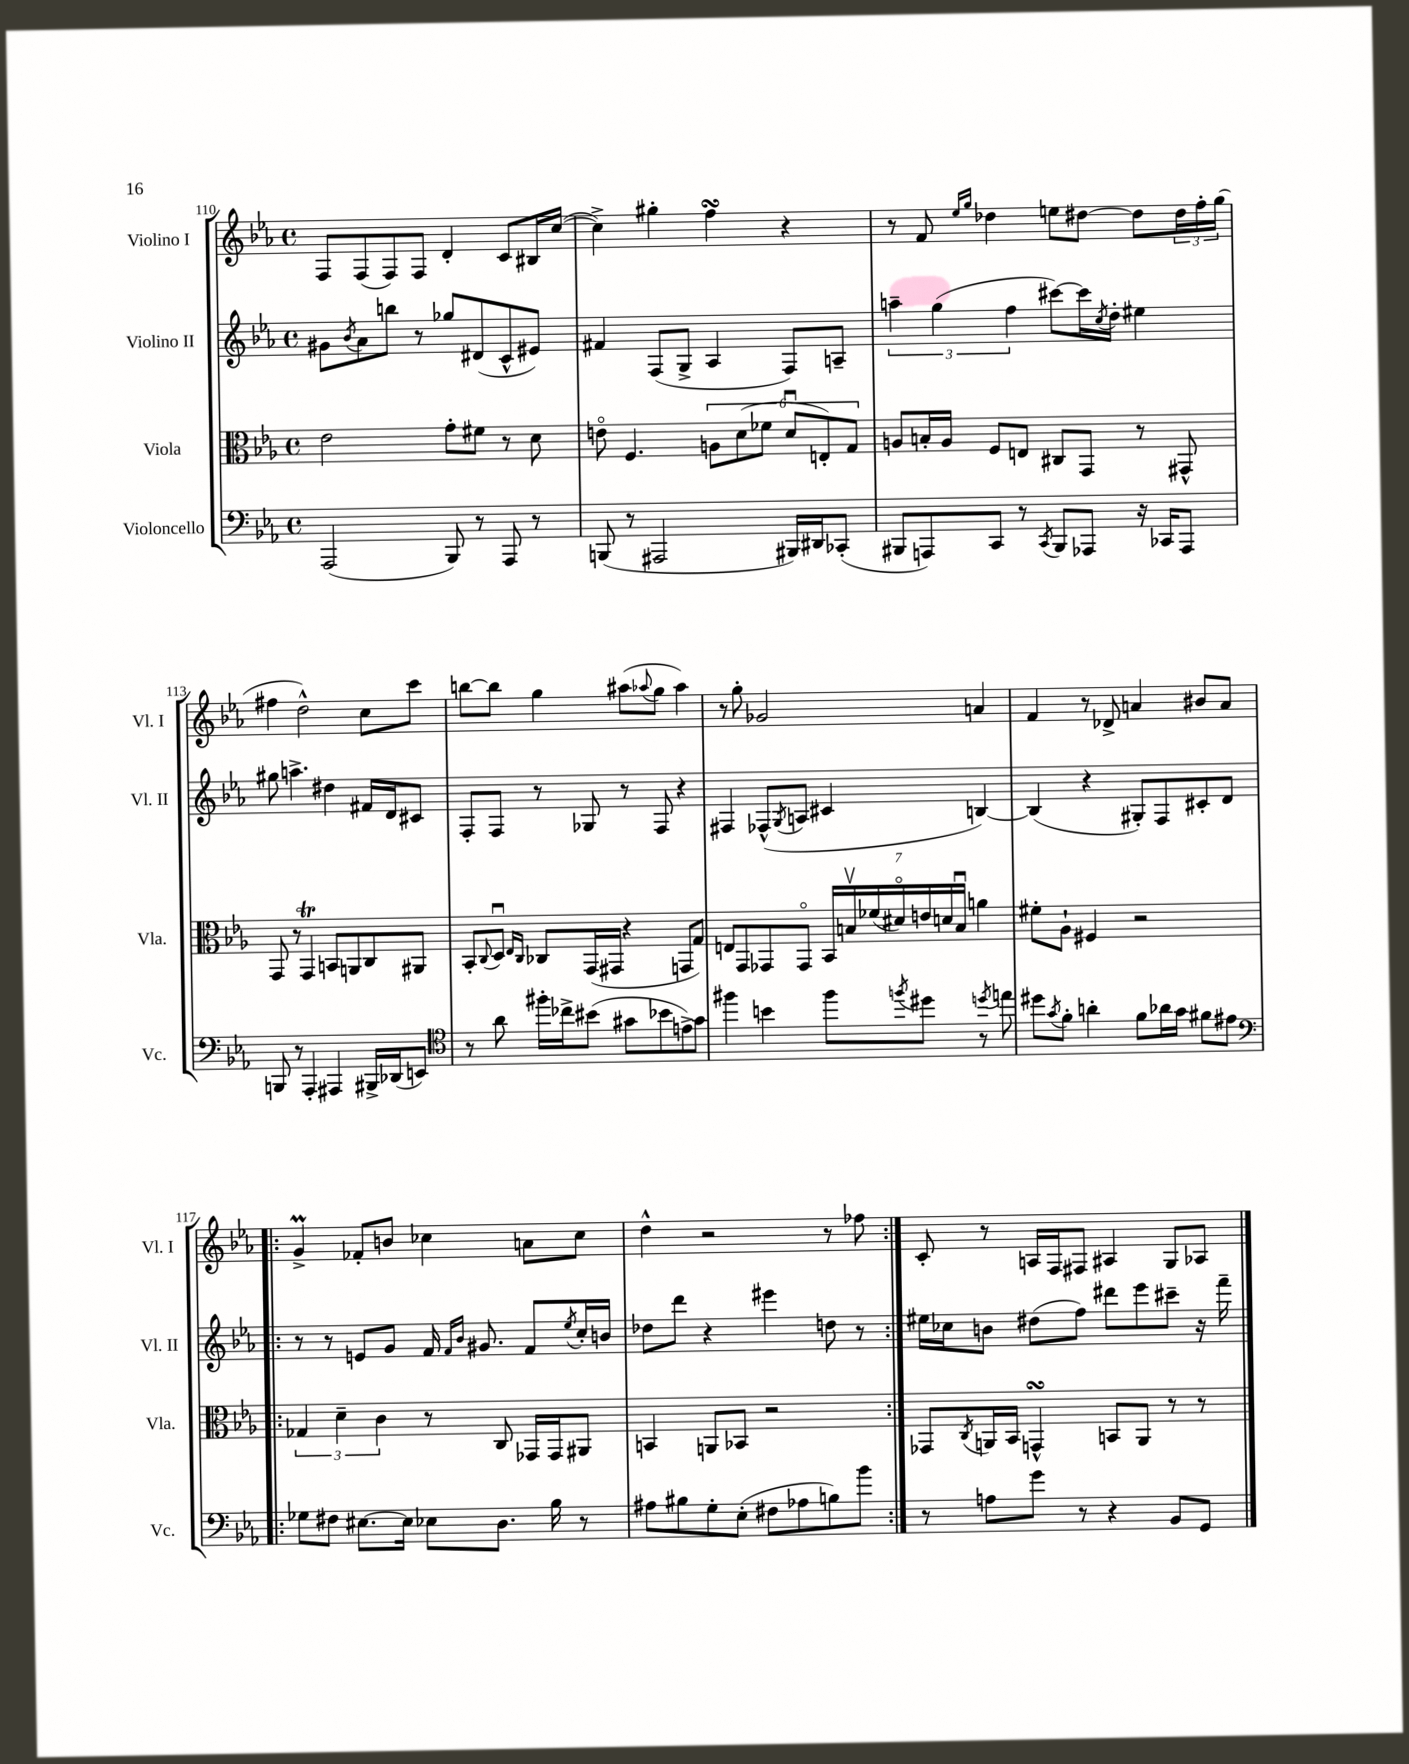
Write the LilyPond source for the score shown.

<<
\new StaffGroup <<
\new Staff = "s0" \with { instrumentName = "Violino I" shortInstrumentName = "Vl. I" } {
    \clef treble \key ees \major \defaultTimeSignature \time 4/4
    f8 f8( f8) f8 d'4-. c'8 bis16 c''16~( |
    c''4->) gis''4-. f''4\turn r4 |
    r8 f'8 \grace { ees''16 g''16 } des''4 e''8 dis''8~ dis''8 \tuplet 3/2 { dis''16 f''16-. g''16( } |
    fis''4 d''2-^) c''8 c'''8 |
    b''8~ b''8 g''4 ais''8( \appoggiatura { aes''8 } g''8 aes''4) |
    r8 g''8-. ges'2 a'4 |
    f'4 r8 des'8-> a'4 bis'8 a'8 |
    \repeat volta 2 { g'4->\prall fes'8-. b'8 ces''4 a'8 ces''8 |
    d''4-^ r2 r8 fes''8 | }
    c'8-. r8 a16 f16 fis8 ais4 g8 aes8 \bar "|." |
}
\new Staff = "s1" \with { instrumentName = "Violino II" shortInstrumentName = "Vl. II" } {
    \clef treble \key ees \major \defaultTimeSignature \time 4/4
    gis'8 \acciaccatura { bes'8 } aes'8 b''8 r8 ges''8 dis'8( c'8-^ eis'8) |
    fis'4 f8( g8-> aes4 f8) a8-- |
    \tuplet 3/2 { a''4-- g''4( f''4 } cis'''8~) cis'''16 \acciaccatura { c''8 } d''16-. eis''4 |
    gis''8 a''4.-> dis''4 fis'16 d'16 cis'8 |
    f8-. f8 r8 ges8 r8 f8 r4 |
    fis4 fes8-^( \acciaccatura { g8 } a8 cis'4 b4~) |
    b4( r4 gis8-.) f8 cis'8-. d'8 |
    \repeat volta 2 { r8 r8 e'8 g'8 f'16 \grace { f'16 bes'16 } gis'8. f'8 \acciaccatura { ees''8 } c''16-. b'16 |
    des''8 d'''8 r4 eis'''4 d''8 r8 | }
    eis''16 ces''16 b'8 dis''8( f''8) dis'''8 ees'''8 cis'''8-- r16 f'''16-- \bar "|." |
}
\new Staff = "s2" \with { instrumentName = "Viola" shortInstrumentName = "Vla." } {
    \clef alto \key ees \major \defaultTimeSignature \time 4/4
    ees'2 g'8-. fis'8 r8 d'8 |
    e'8\flageolet f4. \tuplet 6/4 { a8 d'8( fes'8 d'8\downbow e8-.) g8 } |
    a8 b16-. a16 f8 e8 cis8 g,8 r8 gis,8-^ |
    g,8 r8 g,4\trill b,8 a,8 c8 ais,8 |
    bes,8-. \appoggiatura { c8 } d8\downbow \grace { ees16 c16 } ces8 g,16( gis,16 r4 g,8 g8) |
    e8 g,8 ges,8 ges,8\flageolet \tuplet 7/4 { bes,16 b16\upbow fes'16( dis'16\flageolet) e'16 d'16 b16\downbow } a'4 |
    fis'8-. aes8-! fis4 r2 |
    \repeat volta 2 { \tuplet 3/2 { ges4 d'4-- c'4 } r8 c8 ges,16 ges,16 ais,8 |
    b,4 a,8 bes,8 r2 | }
    ges,8 \acciaccatura { c8 } a,16 bes,16 g,4-^\turn b,8 a,8 r8 r8 \bar "|." |
}
\new Staff = "s3" \with { instrumentName = "Violoncello" shortInstrumentName = "Vc." } {
    \clef bass \key ees \major \defaultTimeSignature \time 4/4
    aes,,2( bes,,8) r8 aes,,8 r8 |
    b,,8( r8 ais,,2 bis,,16) dis,16 ces,8-.( |
    bis,,8 a,,8) c,8 r8 \acciaccatura { c,8 } bis,,8 aes,,8 r16 ces,16 aes,,8 |
    b,,8 r8 aes,,4-. ais,,4 bis,,16-> des,16( e,8) |
    \clef tenor r8 aes'8 fis''16-. ces''16-> bis'8( gis'8 bes'8 e'8->) gis'8 |
    fis''4 b'4 fis''8 \acciaccatura { f''8 } dis''8 r8 \acciaccatura { d''8 } e''8 |
    dis''8 \acciaccatura { g'8 } f'8-. a'4-. f'8 aes'16 g'16 fis'8 eis'8 |
    \repeat volta 2 { \clef bass ges8 fis8 eis8.~ eis16 ees8 d8. bes16 r8 |
    ais8 bis8 g8-. ees8-.( fis8 aes8 b8) bes'8 | }
    r8 a8 g'8 r8 r4 bes,8 g,8 \bar "|." |
}
>>
>>
\layout { \context { \Score currentBarNumber = #110 } }
